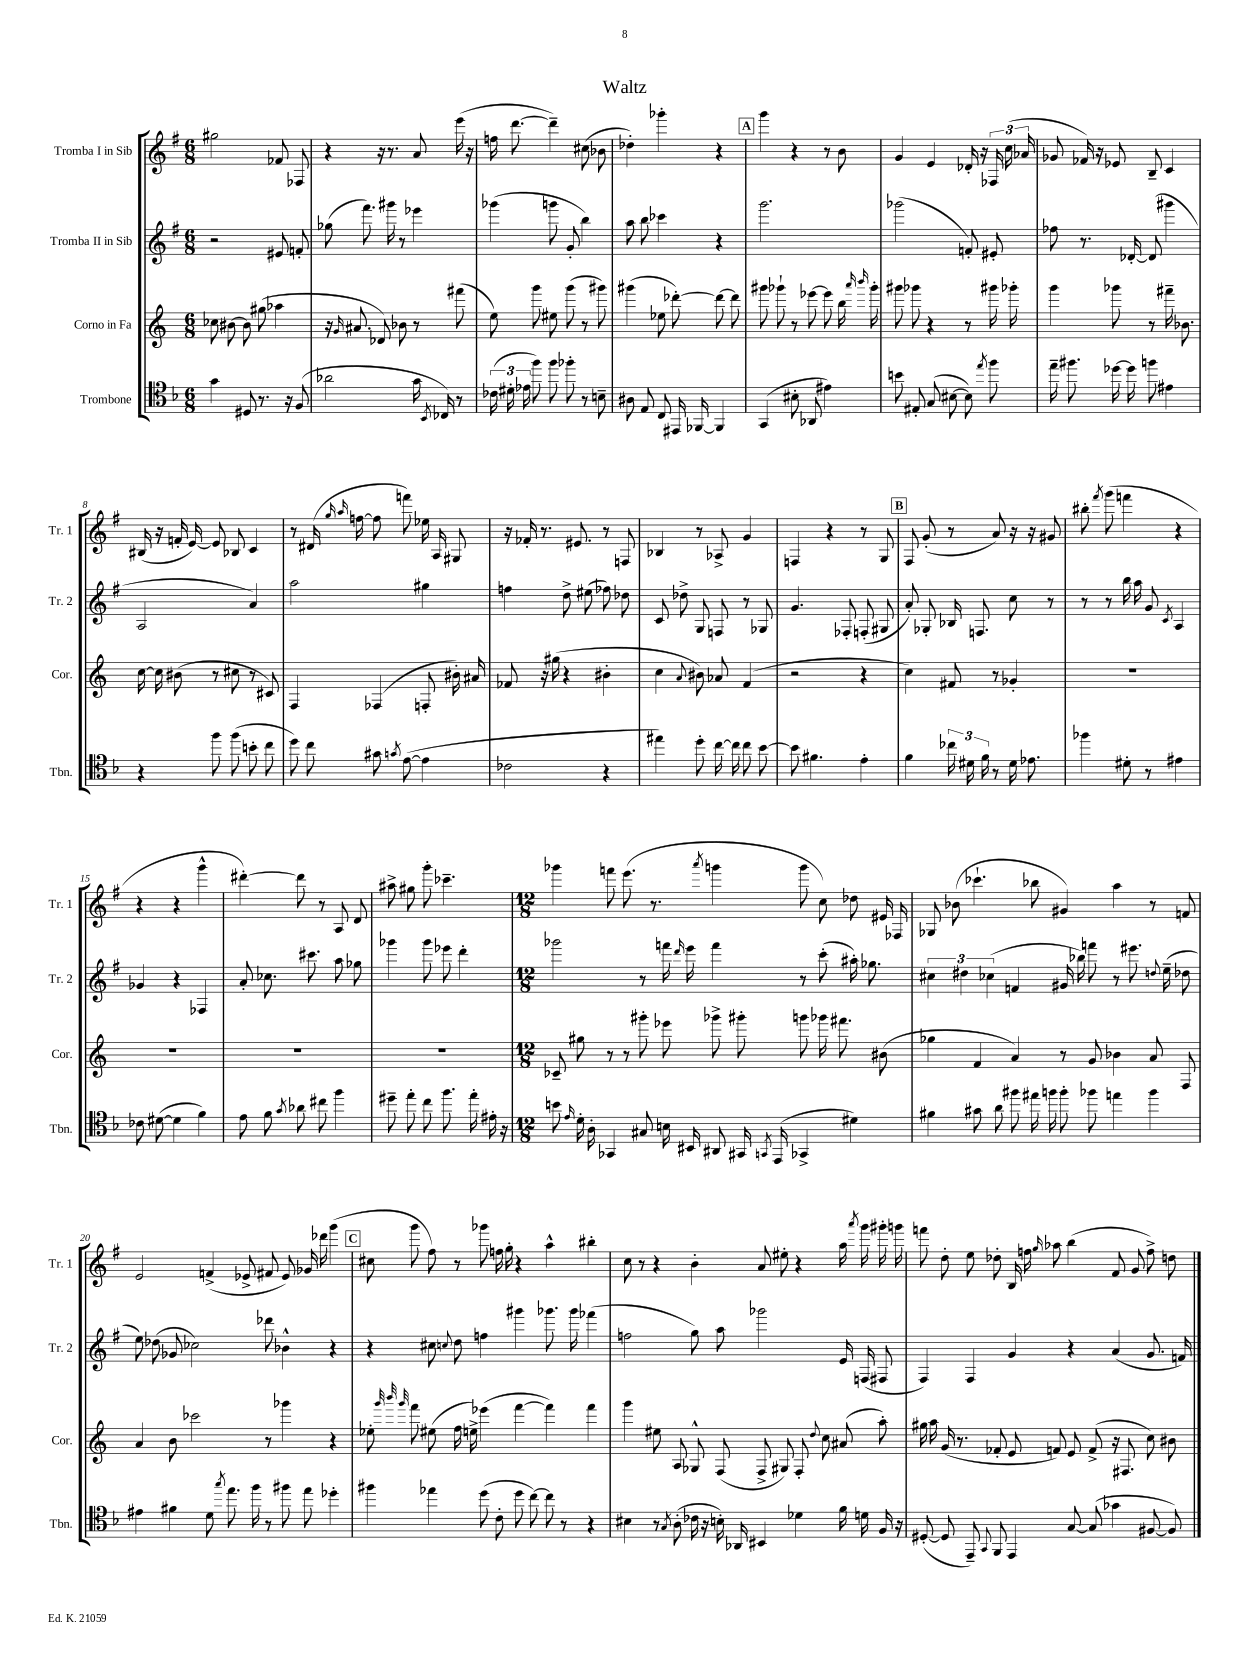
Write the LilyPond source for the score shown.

\header { title = "Waltz" }
<<
\new StaffGroup <<
\new Staff = "s0" \with { instrumentName = "Tromba I in Sib" shortInstrumentName = "Tr. 1" } {
    \clef treble \key g \major \numericTimeSignature \time 6/8
    \autoBeamOff gis''2 fes'8 fes8 |
    r4 r16 r8. a'8 e'''16( r16 |
    f''16 d'''8.~ d'''4--) cis''8( bes'8 |
    des''4-.) ges'''4-. r4 |
    \mark \markup { \box "A" } g'''4 r4 r8 b'8 |
    g'4 e'4 des'16-. r16 \tuplet 3/2 { fes16 c''16( aes'16 } |
    ges'8 fes'16) r16 ees'8 b8-- c'4 |
    bis16( r16 f'16-. e'16~) e'8 bes8 c'4 |
    r8 dis'16( \grace { g''16 a''16 } f''16~ f''8 f'''8) ees''16 a16 gis8 |
    r16 fes'16-. r8. eis'8. r8 f8 |
    bes4 r8 aes8-> g'4 |
    f4 r4 r8 g8 |
    \mark \markup { \box "B" } fis8 g'8-.( r8 a'8) r16 r16 gis'8 |
    bis''8-. \acciaccatura { fis'''8 } g'''8( f'''4 r4 |
    r4 r4 g'''4-^ |
    dis'''4~-.) dis'''8 r8 a8 d'8 |
    ais''8-> gis''8 g'''8-. ces'''4.-- |
    \numericTimeSignature \time 12/8 ges'''4 f'''8 e'''8.( r8. \acciaccatura { a'''8 } g'''4 g'''8 c''8) des''8 eis'16 fes16 |
    ges8 bes'8( ces'''4.-! bes''8 gis'4) a''4 r8 f'8 |
    e'2 f'4->( ees'8-> fis'8 ees'8) ges'16 des'''16 g'''4( |
    \mark \markup { \box "C" } cis''8 g'''8 fis''8) r8 ges'''8 f''16 g''16-. r4 a''4-^ bis''4-. |
    c''8 r8 r4 b'4-. a'8 eis''8-. r4 a''16 \acciaccatura { a'''8 } g'''16 gis'''16-. g'''16 |
    f'''8 d''8-. e''8 des''8-. b16 f''16 \grace { g''16 } aes''8 b''4( fis'8 g'8 f''8->) d''8 \bar "|." |
}
\new Staff = "s1" \with { instrumentName = "Tromba II in Sib" shortInstrumentName = "Tr. 2" } {
    \clef treble \key g \major \numericTimeSignature \time 6/8
    \autoBeamOff r2 eis'8 f'8-. |
    ges''8( fis'''8.) gis'''16 r8 ees'''4 |
    ges'''4( g'''8 g'8-. b''4) |
    a''8 b''8 ces'''4 r4 |
    \mark \markup { \box "A" } g'''2. |
    ges'''2( f'8-.) eis'8-. |
    fes''8 r8. des'16~-. des'8( gis'''4 |
    a2 a'4) |
    a''2 gis''4 |
    f''4 d''8-> eis''8( fes''8) des''8 |
    c'8 des''8-> g8 f8 r8 ges8 |
    g'4. fes8-. f8-.( gis8 |
    \mark \markup { \box "B" } a'8-.) ges8-. bes16 f8. c''8 r8 |
    r8 r8 b''16 a''16 g'8 \acciaccatura { c'8 } a4 |
    ges'4 r4 fes4 |
    a'8-. ces''8. cis'''8. a''8 ges''8 |
    ges'''4 ges'''8 ees'''8 d'''4-. |
    \numericTimeSignature \time 12/8 ges'''2 r8 f'''16 \grace { d'''16 } e'''16 f'''4 r8 c'''8-.( ais''16-.) ges''8. |
    \tuplet 3/2 { cis''4 dis''4 ces''4( } f'4 gis'16 bes''16) f'''8 r8 eis'''8. \appoggiatura { d''8 } e''16--( des''8 |
    e''8) des''8( ges'8 ces''2) des'''8 bes'4-^ r4 |
    \mark \markup { \box "C" } r4 cis''8 \appoggiatura { c''8 } d''8 f''4 gis'''4 ges'''8. ges'''16 fes'''4( |
    f''2 g''8) a''8 ges'''2 e'16 f16( fis8 |
    fis4) fis4 g'4 r4 a'4( g'8. f'16) \bar "|." |
}
\new Staff = "s2" \with { instrumentName = "Corno in Fa" shortInstrumentName = "Cor." } {
    \clef treble \key c \major \numericTimeSignature \time 6/8
    \autoBeamOff ces''8 bis'8~ bis'8 gis''8( aes''4 |
    r16 \grace { g'16 } ais'8. des'8) bes'8 r8 fis'''8( |
    e''8) g'''8 eis''8 g'''8( r8 gis'''8) |
    gis'''4( ees''8 des'''8~-.) des'''8~ des'''8 |
    \mark \markup { \box "A" } gis'''8 ges'''8-! r8 ees'''8~ ees'''8 b''16 \grace { a'''16 b'''16 } ges'''16-. |
    gis'''8 ges'''8 r4 r8 gis'''16 ges'''16-. |
    g'''4 ges'''8 r8 fis'''16-- bes'8. |
    c''16~ c''16 bis'8( r8 cis''8 r8 cis'8) |
    f4 fes4( f8-. bis'16-.) ais'16 |
    fes'8 r16 gis''16( r4 bis'4-. |
    c''4 \appoggiatura { a'8 } bis'8) aes'8 f'4( |
    r2 r4 |
    \mark \markup { \box "B" } c''4) fis'8 r8 ges'4-. |
    R2. |
    R2. |
    R2. |
    R2. |
    \numericTimeSignature \time 12/8 ces'8-- gis''8 r8 r8 gis'''8-. ees'''8 ges'''8-> gis'''8-. g'''8 ges'''16 fis'''8. bis'8( |
    ges''4 f'4 a'4) r8 g'8 bes'4 a'8 f8 |
    a'4 b'8 ces'''2 r8 ges'''4 r4 |
    \mark \markup { \box "C" } ees''8-. \grace { g'''32 b'''32 g'''32 } f'''8 eis''8( f''16 e''16->) ees'''4( f'''4~ f'''4) f'''4 |
    g'''4 eis''8 a8 ges8-^ f8( f8-> gis8) f8-. \appoggiatura { d''8 } c''8 ais'8( a''8-.) |
    gis''16 a''16 g'16( r8. fes'8-. e'8 f'8) e'8 f'8->( r16 fis8. c''8) bis'8 \bar "|." |
}
\new Staff = "s3" \with { instrumentName = "Trombone" shortInstrumentName = "Tbn." } {
    \clef tenor \key f \major \numericTimeSignature \time 6/8
    \autoBeamOff g'4 dis8 r8. r16 f8( |
    aes'2 g'16 \acciaccatura { bes,8 } ces16) r8 |
    \tuplet 3/2 { ces'16( dis'16-. ees'16 } f''8) f''8 fes''8-. r8 b8-- |
    ais8 e8 c8 eis,16 fes,16~ fes,4 |
    \mark \markup { \box "A" } g,4( bis8-. aes,8 eis'4) |
    b'8 eis8-. g8( bis8~ bis8) \acciaccatura { e''8 } f''8 |
    e''16-- fis''8. des''16~ des''16 f''8 eis'4 |
    r4 f''8 f''8( b'8-. c''8 |
    d''8) c''8 gis'8 \acciaccatura { g'8 } e'8~( e'4 |
    ces'2 r4 |
    eis''4) d''8-. c''16~ c''16 c''8 bes'8~ |
    bes'8 fis'4. e'4-. |
    \mark \markup { \box "B" } f'4 \tuplet 3/2 { ces''16 dis'16 f'16 } r8 dis'16 ees'8. |
    fes''4 dis'8-. r8 eis'4 |
    ces'8 dis'8~( dis'4 f'4) |
    e'8 f'8 \acciaccatura { g'8 } aes'8 cis''8 f''4 |
    dis''8-- e''8-. c''8 f''8. e''16-. eis'16-. r16 |
    \numericTimeSignature \time 12/8 b'8 \grace { e'16 } d'16-. a16-. ges,4 gis8 b16 bis,16 ais,8 gis,16 \acciaccatura { g,8 } e,16( ges,4-> dis'4) |
    fis'4 gis'8 a'8 fis''8 eis''16 f''16 f''8-. fes''8 e''4 fes''4 |
    eis'4 fis'4 d'8 \acciaccatura { g''8 } e''8. f''16 r8 fis''8 e''8 des''4-. |
    \mark \markup { \box "C" } fis''4 ees''4 d''8( c'8-. d''8 c''8~) c''8 r8 r4 |
    bis4 r8 \acciaccatura { g8 } a8-.( ces'16 r16 b16-.) aes,16 bis,4 des'4 f'16 d'16 f16 r16 |
    dis8~-.( dis8 e,8--) \appoggiatura { g,8 } f,8 e,4 g8~ g8( ges'4 fis8~ fis8) \bar "|." |
}
>>
>>
